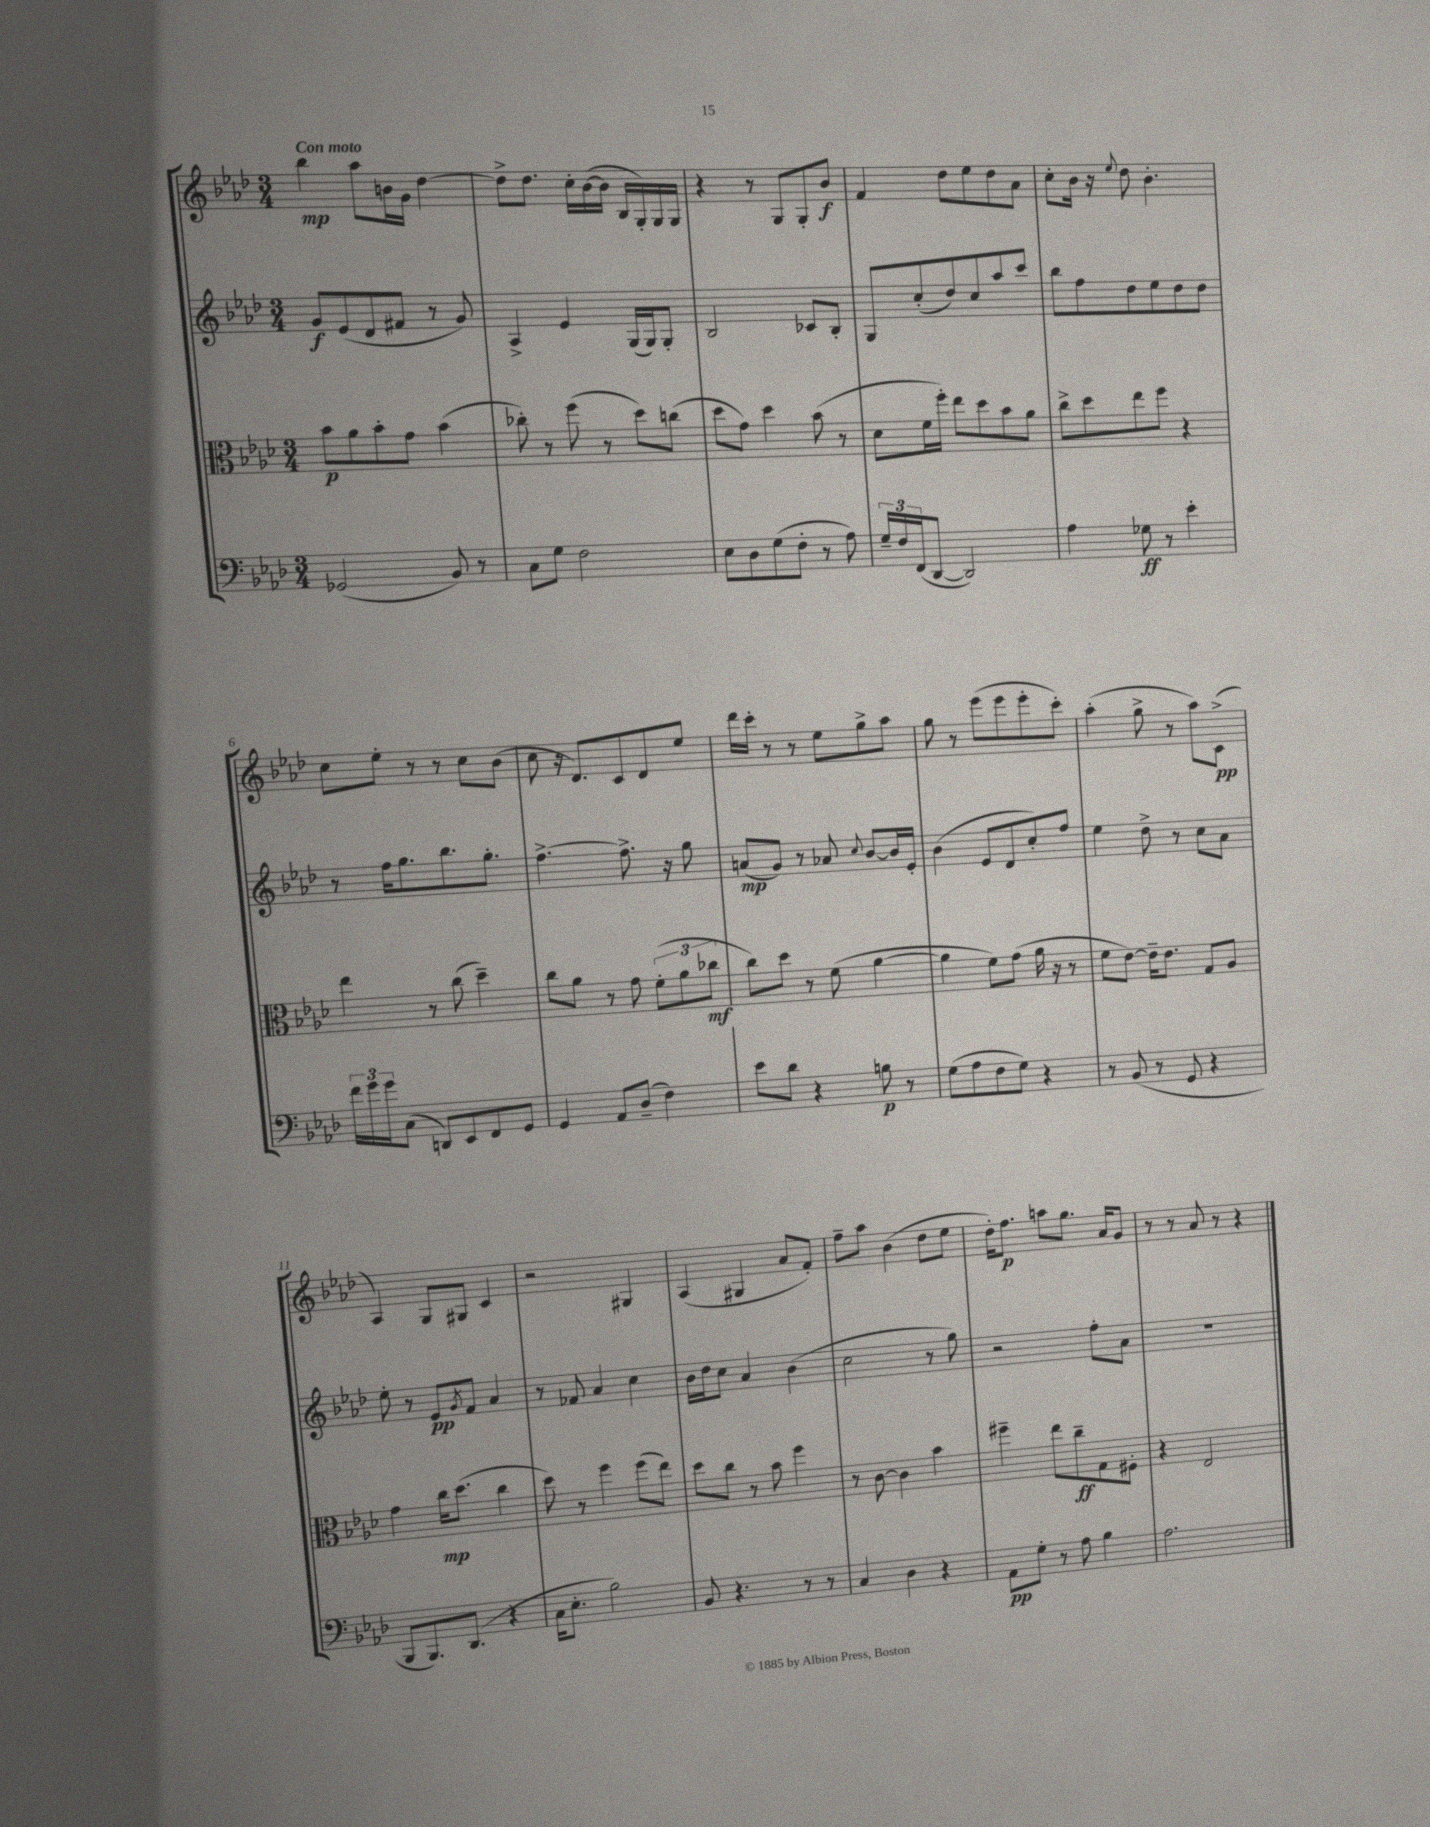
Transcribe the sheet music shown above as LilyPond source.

<<
\new StaffGroup <<
\new Staff = "s0" {
    \clef treble \key aes \major \numericTimeSignature \time 3/4 \tempo "Con moto"
    bes''4\mp aes''8 b'16 g'16 des''4~ |
    des''8-> des''8. c''16-. bes'16~( bes'16 bes16 g16-.) g16 g16 |
    r4 r8 g8 g8-. bes'8\f |
    f'4 des''8 ees''8 des''8 aes'8 |
    c''8-. bes'16 r16 \appoggiatura { ees''8 } des''8 bes'4.-. |
    c''8 ees''8-. r8 r8 c''8 bes'8( |
    c''8 r16 des'8.) c'8 des'8 ees''8 |
    des'''16 c'''16-. r8 r8 ees''8 g''8-> aes''8 |
    g''8 r8 ees'''8( ees'''8 ees'''8-. c'''8-.) |
    aes''4-.( g''8-> r8 aes''8) c'8->\pp( |
    aes4) g8 gis8 c'4 |
    r2 gis4 |
    aes4( gis4 aes'8 f'8-.) |
    f''8-- aes''8 bes'4( des''8 ees''8 |
    des''16-.) f''8.\p a''8 g''8. aes'16 g'8 |
    r8 r8 aes'8 r8 r4 \bar "|." |
}
\new Staff = "s1" {
    \clef treble \key aes \major \numericTimeSignature \time 3/4
    g'8\f ees'8( des'8 fis'8 r8 g'8) |
    aes4-> ees'4 g16( g16) g8-. |
    bes2 ces'8 bes8-. |
    g8 c''8-.( des''8) c''8 aes''8 c'''8 |
    bes''8 f''8 des''8 ees''8 des''8 des''8 |
    r8 f''16 g''8. bes''8. g''8.-. |
    f''4.~-> f''8.-> r16 g''8 |
    a'8\mp( g'8) r8 aes'8 \appoggiatura { c''8 } bes'8~ bes'16 ees'16-. |
    bes'4( ees'8 des'8 c''8-.) f''8 |
    ees''4 des''8-> r8 c''8 aes'8 |
    ees''8-. r8 ees'8\pp \acciaccatura { g'8 } f'8 aes'4 |
    r8 fes'8 aes'4 c''4 |
    bes'16 des''16 c''8 aes'4 bes'4( |
    c''2 r8 g''8) |
    r2 f''8-. aes'8 |
    R2. \bar "|." |
}
\new Staff = "s2" {
    \clef alto \key aes \major \numericTimeSignature \time 3/4
    bes'8\p aes'8 bes'8-. g'8 bes'4( |
    ces''8-.) r8 f''8( r8 des''8) c''8( |
    des''8 g'8) des''4 bes'8( r8 |
    des'8 f'16 f''16-.) ees''8 des''8 bes'8 aes'8 |
    c''8-> des''8 ees''8 f''8 r4 |
    ees''4 r8 c''8( des''4--) |
    c''8 aes'8 r8 g'8 \tuplet 3/2 { f'8-.( aes'8 ces''8\mf } |
    c''8) des''8 r8 f'8( aes'4~ |
    aes'4 f'8) g'8( aes'16 r16 r8 |
    f'8 ees'8~) ees'16-- ees'8. g8 aes8 |
    g'4 c''16\mp des''8.( c''4 |
    des''8) r8 f''4 f''8( ees''8) |
    des''8 c''8 r8 bes'8 f''4 |
    r8 c'8~ c'4 bes'4 |
    fis''4-- ees''8 c''8--\ff g8 fis8-. |
    r4 ees2 \bar "|." |
}
\new Staff = "s3" {
    \clef bass \key aes \major \numericTimeSignature \time 3/4
    ges,2( bes,8) r8 |
    c8 g8 f2 |
    ees8 des8 g8( f8-. r8 aes8) |
    \tuplet 3/2 { g16-- f16 f,16( } des,8~ des,2) |
    aes4 ges8\ff r8 ees'4-. |
    \tuplet 3/2 { f'16 g'16 g'16 } c8( d,8) ees,8 f,8 g,8 |
    g,4 aes,8 des8--( f4) |
    ees'8 des'8 r4 b8\p r8 |
    g8( aes8 f8 g8) r4 |
    r8 bes,8( r8 g,8 r4 |
    bes,,8 bes,,8.) des,8.( r4 |
    c16 ees8.-. bes2) |
    bes,8 r4. r8 r8 |
    c4 des4 r4 |
    aes,8\pp g8-. r8 aes8 bes4 |
    aes2. \bar "|." |
}
>>
>>
